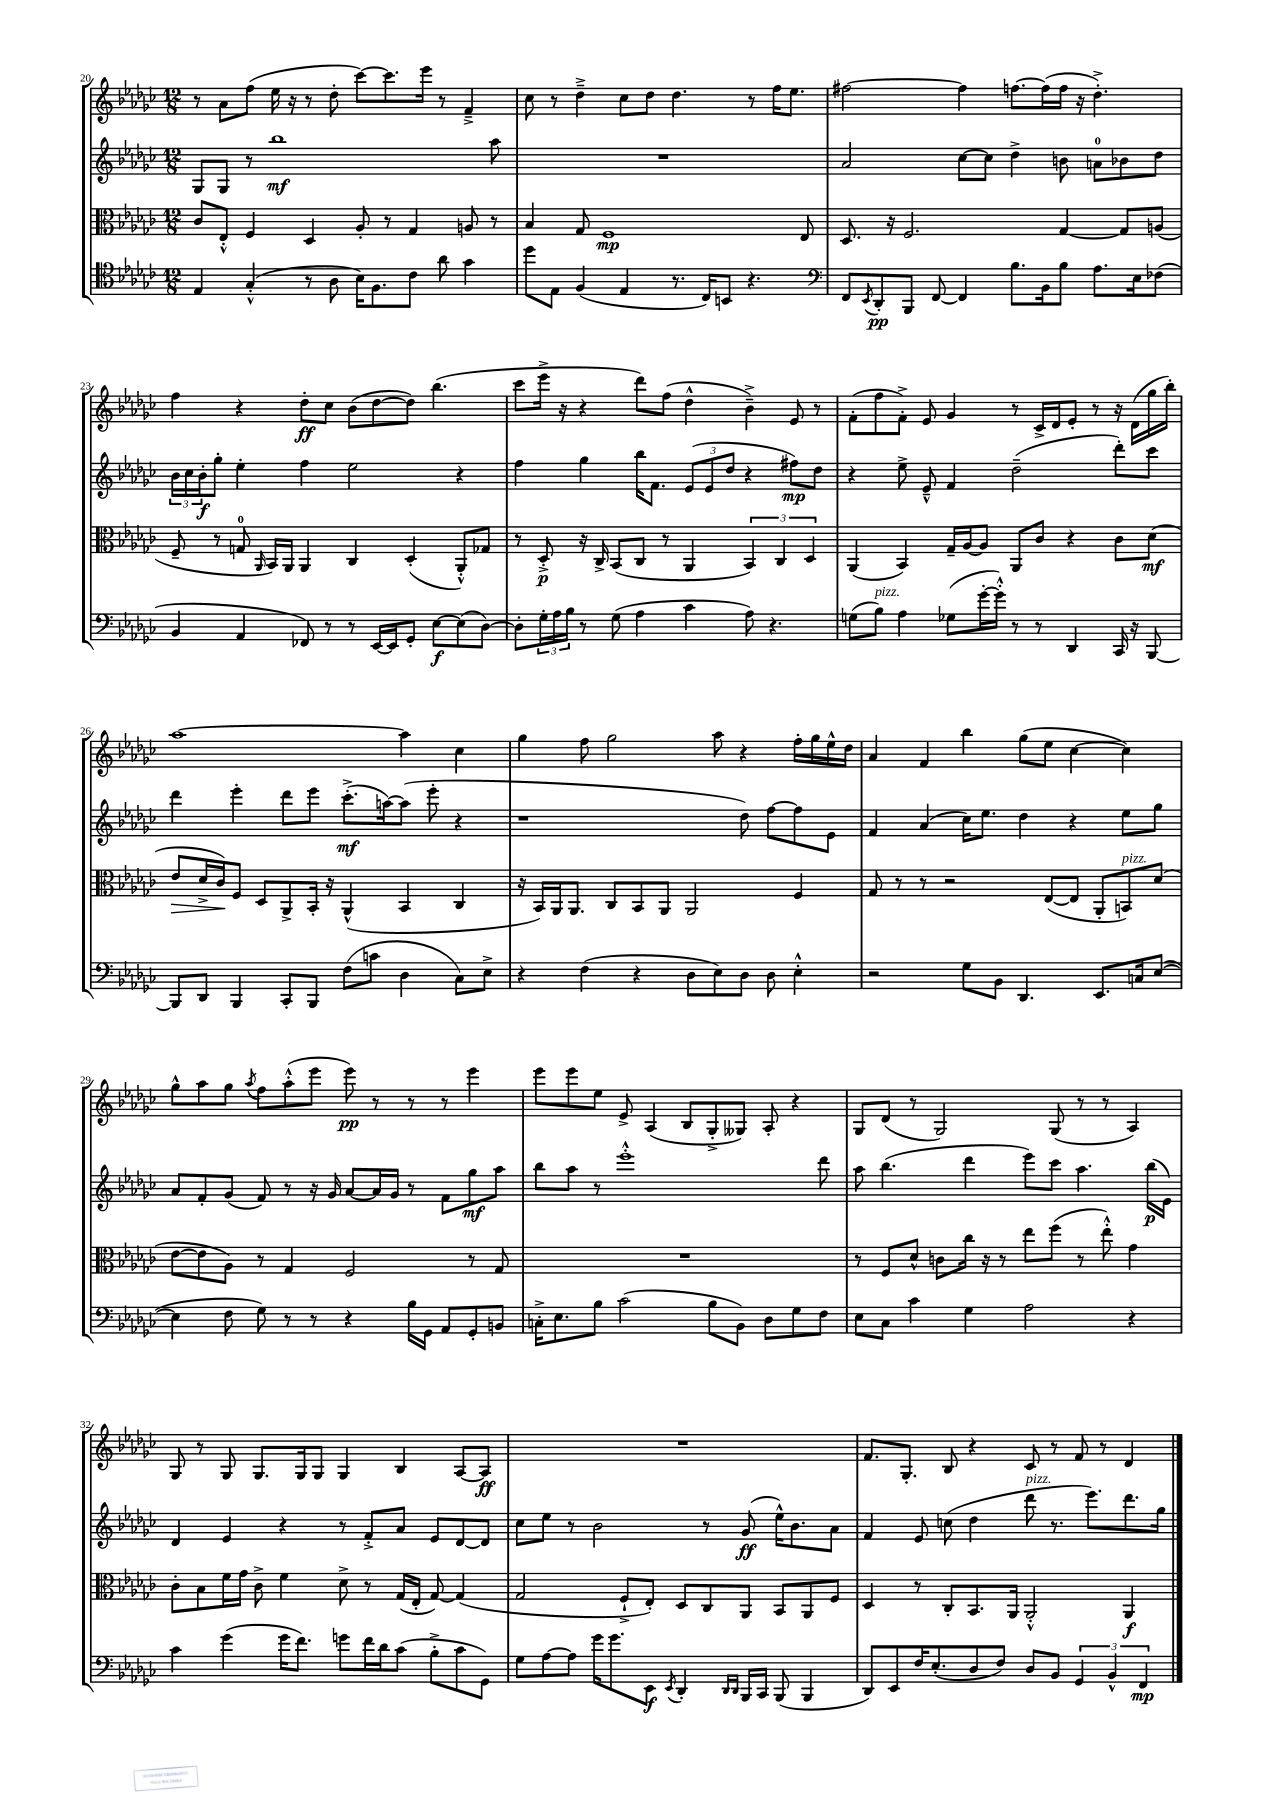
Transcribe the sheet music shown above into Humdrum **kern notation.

**kern	**kern	**kern	**kern
*staff4	*staff3	*staff2	*staff1
*clefC4	*clefC3	*clefG2	*clefG2
*k[b-e-a-d-g-c-]	*k[b-e-a-d-g-c-]	*k[b-e-a-d-g-c-]	*k[b-e-a-d-g-c-]
*M12/8	*M12/8	*M12/8	*M12/8
4E-	8c-	8G-	8r
.	8E-'^^	8G-	8a-
(4G-'^^	4F	8r	(8ff
.	.	1bb-	16ee-
.	.	.	16r
8r	4D-	.	8r
8A-	.	.	8dd-'
16B-)	8A-'	.	[8ccc-)
8.F	.	.	.
.	8r	.	8.ccc-]
8c-	4G-	.	.
.	.	.	16eee-
8a-	.	.	8r
4g-	8A	.	4f~^
.	8r	8aa-	.
=	=	=	=
8dd-	4B-	1.r	8cc-
8E-	.	.	8r
(4F	8G-	.	4dd-~^
.	1F	.	.
4E-	.	.	8cc-
.	.	.	8dd-
8.r	.	.	4.dd-
16C-)	.	.	.
8BB	.	.	.
4.r	.	.	8r
.	.	.	16ff
.	.	.	8.ee-
.	8E-	.	.
=	=	=	=
*clefF4	*	*	*
8FF	8.D-	2a-	[2ff#
8qEE-	.	.	.
8DD-'	.	.	.
.	16r	.	.
8BBB-	2.F	.	.
[8FF	.	.	.
4FF]	.	[8cc-	4ff#]
.	.	8cc-]	.
8.B-	.	4dd-^	[8.ff
16BB-	.	.	(16ff]
8B-	[4G-	8b	16ff
.	.	.	16r
8.A-	.	8a	4.dd-'^)
.	8G-]	8b-	.
16E-	.	.	.
(8F-	(8A	8dd-	.
=	=	=	=
4BB-	8F~	24b-	4ff
.	.	24cc-	.
.	.	24b-'	.
.	8r	8gg-'	.
4AA-	8G	4ee-'	4r
.	16qqAA-	.	.
.	16BB-)	.	.
.	16AA-	.	.
8FF-)	4AA-	4ff	8dd-'
8r	.	.	8cc-
8r	4C-	2ee-	(8b-
[16EE-	.	.	[8dd-
16EE-]	.	.	.
8GG-'	(4D-'	.	8dd-])
[8E-	.	.	(4.bb-
(8E-]	8AA-'^^)	4r	.
[8D-)	8G-	.	.
=	=	=	=
8D-']	8r	4ff	8ccc-
24G-'	8D-'^	.	16eee-^
24A-	.	.	.
.	.	.	16r
24B-	.	.	.
8r	16r	4gg-	4r
.	16C-^	.	.
(8G-	(8BB-	.	.
4A-	8C-	16bb-	8ddd-)
.	.	8.f	.
.	8r	.	(8ff
4c-	4AA-	(12e-	4dd-^^
.	.	12e-	.
.	.	12dd-	.
8A-)	6BB-)	4r	4b-~^)
4.r	.	.	.
.	6C-	.	.
.	.	8ff#)	8e-
.	6D-	.	.
.	.	8dd-	8r
=	=	=	=
(8G	(4AA-	4r	(8f'
8B-)	.	.	8ff
4A-	4BB-)	8ee-^	8f'^)
.	.	8e-~^^	8e-
(8G-	16G-~	4f	4g-
.	[16A-	.	.
[16g-'	8A-]	.	.
16g-'^^])	.	.	.
8r	8AA-	(2dd-~	8r
8r	8c-	.	16c-^
.	.	.	16d-
4DD-	4r	.	8e-'
.	.	.	8r
16CC-	8c-	8ddd-')	16r
16r	.	.	(16d-
[8BBB-	(8d-	8ccc-	16gg-
.	.	.	16bb-')
=	=	=	=
8BBB-]	8e-	4ddd-	[1aa-
8DD-	16d-^	.	.
.	16c-)	.	.
4BBB-	8F	4eee-'	.
.	8D-	.	.
8CC-'	8AA-^	8ddd-	.
8BBB-	16BB-'	8eee-	.
.	16r	.	.
(8F	(4AA-^^	(8.ccc-'^	.
8c	.	.	.
.	.	[16aa)	.
4D-	4BB-	(8aa]	4aa-]
.	.	8eee-'	.
8C-)	4C-	4r	4cc-
8E-^	.	.	.
=	=	=	=
4r	16r	1r	4gg-
.	16BB-)	.	.
.	16AA-	.	.
.	8.AA-	.	.
(4F	.	.	8ff
.	8C-	.	2gg-
4r	8BB-	.	.
.	8AA-	.	.
8D-	2AA-	.	.
8E-)	.	.	8aa-
8D-	.	8dd-)	4r
8D-	.	[8ff	.
4E-'^^	4F	8ff]	16ff'
.	.	.	16gg-
.	.	8e-	16ee-^^
.	.	.	16dd-
=	=	=	=
2r	8G-	4f	4a-
.	8r	.	.
.	8r	(4a-	4f
.	2r	.	.
8G-	.	16cc-)	4bb-
.	.	8.ee-	.
8BB-	.	.	.
4.DD-	.	4dd-	(8gg-
.	([8E-	.	8ee-
.	8E-]	4r	[4cc-
8.EE-	8AA-'	.	.
.	8BB)	8ee-	4cc-])
16C	.	.	.
([8E-	(8d-	8gg-	.
=	=	=	=
4E-]	[8e-	8a-	8gg-^^
.	8e-]	8f'	8aa-
8F	8A-)	(8g-	8gg-
.	.	.	8qaa-
8G-)	8r	8f)	8ff
8r	4G-	8r	(8aa-'^^
8r	.	16r	8eee-
.	.	16g-	.
4r	2F	[8a-	8eee-)
.	.	16a-]	8r
.	.	16g-	.
16B-	.	8r	8r
16GG-	.	.	.
8AA-	.	8f	8r
8GG-'	8r	8gg-	4eee-
8BB	8G-	8aa-	.
=	=	=	=
16C'^	1.r	8bb-	8eee-
8.E-	.	.	.
.	.	8aa-	8eee-
8B-	.	8r	8ee-
(2c-	.	1eee-'^^	8e-^
.	.	.	(4A-
.	.	.	8B-
8B-	.	.	8G-'^
8BB-)	.	.	8G--)
8D-	.	.	8A-'
8G-	.	.	4r
8F	.	8ddd-	.
=	=	=	=
8E-	8r	8aa-	8G-
8C-	8F	(4.bb-	(8d-
4c-	8d-^^	.	8r
.	8c	.	2G-)
4G-	16cc-	4ddd-	.
.	16r	.	.
.	8r	.	.
2A-	8ee-	8eee-)	.
.	(8ff	8ccc-	(8G-
.	8r	4.aa-	8r
.	8ee-'^^)	.	8r
4r	4g-	.	4A-)
.	.	(16bb-	.
.	.	16e-)	.
=	=	=	=
4c-	8c-'	4d-	8G-
.	8B-	.	8r
(4g-	16f	4e-	8G-
.	16g-	.	.
.	8c-^	.	8.G-
16g-	4f	4r	.
8.f)	.	.	16G-
.	.	.	8G-
8g	8d-^	8r	4G-
16f	8r	8f'^	.
16d-	.	.	.
(8c-	(16G-	8a-	4B-
.	16E-'	.	.
8B-'^	[8G-)	8e-	.
8c-	(4G-]	[8d-	[8A-
8GG-)	.	8d-]	8A-]
=	=	=	=
8G-	2G-	8cc-	1.r
[8A-	.	8ee-	.
8A-]	.	8r	.
16g-	.	2b-	.
8.g-	.	.	.
.	8F`^	.	.
8EE-	8E-')	.	.
8qEE-	.	.	.
4DD-'	8D-	.	.
.	8C-	8r	.
16qqDD-	.	.	.
16qqDD-	.	.	.
16BBB-	8AA-	(8g-	.
16CC-	.	.	.
(8BBB-	8BB-	16ee-^^)	.
.	.	8.b-	.
4BBB-	8AA-	.	.
.	8F	8a-	.
=	=	=	=
8DD-)	4D-	4f	8.f
8EE-	.	.	.
.	.	.	8.G-'
16F	8r	8e-	.
(8.E-'	.	.	.
.	8C-'	(8cc	8B-
8D-	8.BB-	4dd-	4r
8F)	.	.	.
.	16AA-	.	.
8D-	2AA-'^^	8ddd-	8c-
8BB-	.	8.r	8r
6GG-	.	.	8f
.	.	8.eee-)	.
.	.	.	8r
6BB-^^	.	.	.
.	4AA-	8.ddd-	4d-
6FF	.	.	.
.	.	16gg-	.
==	==	==	==
*-	*-	*-	*-
